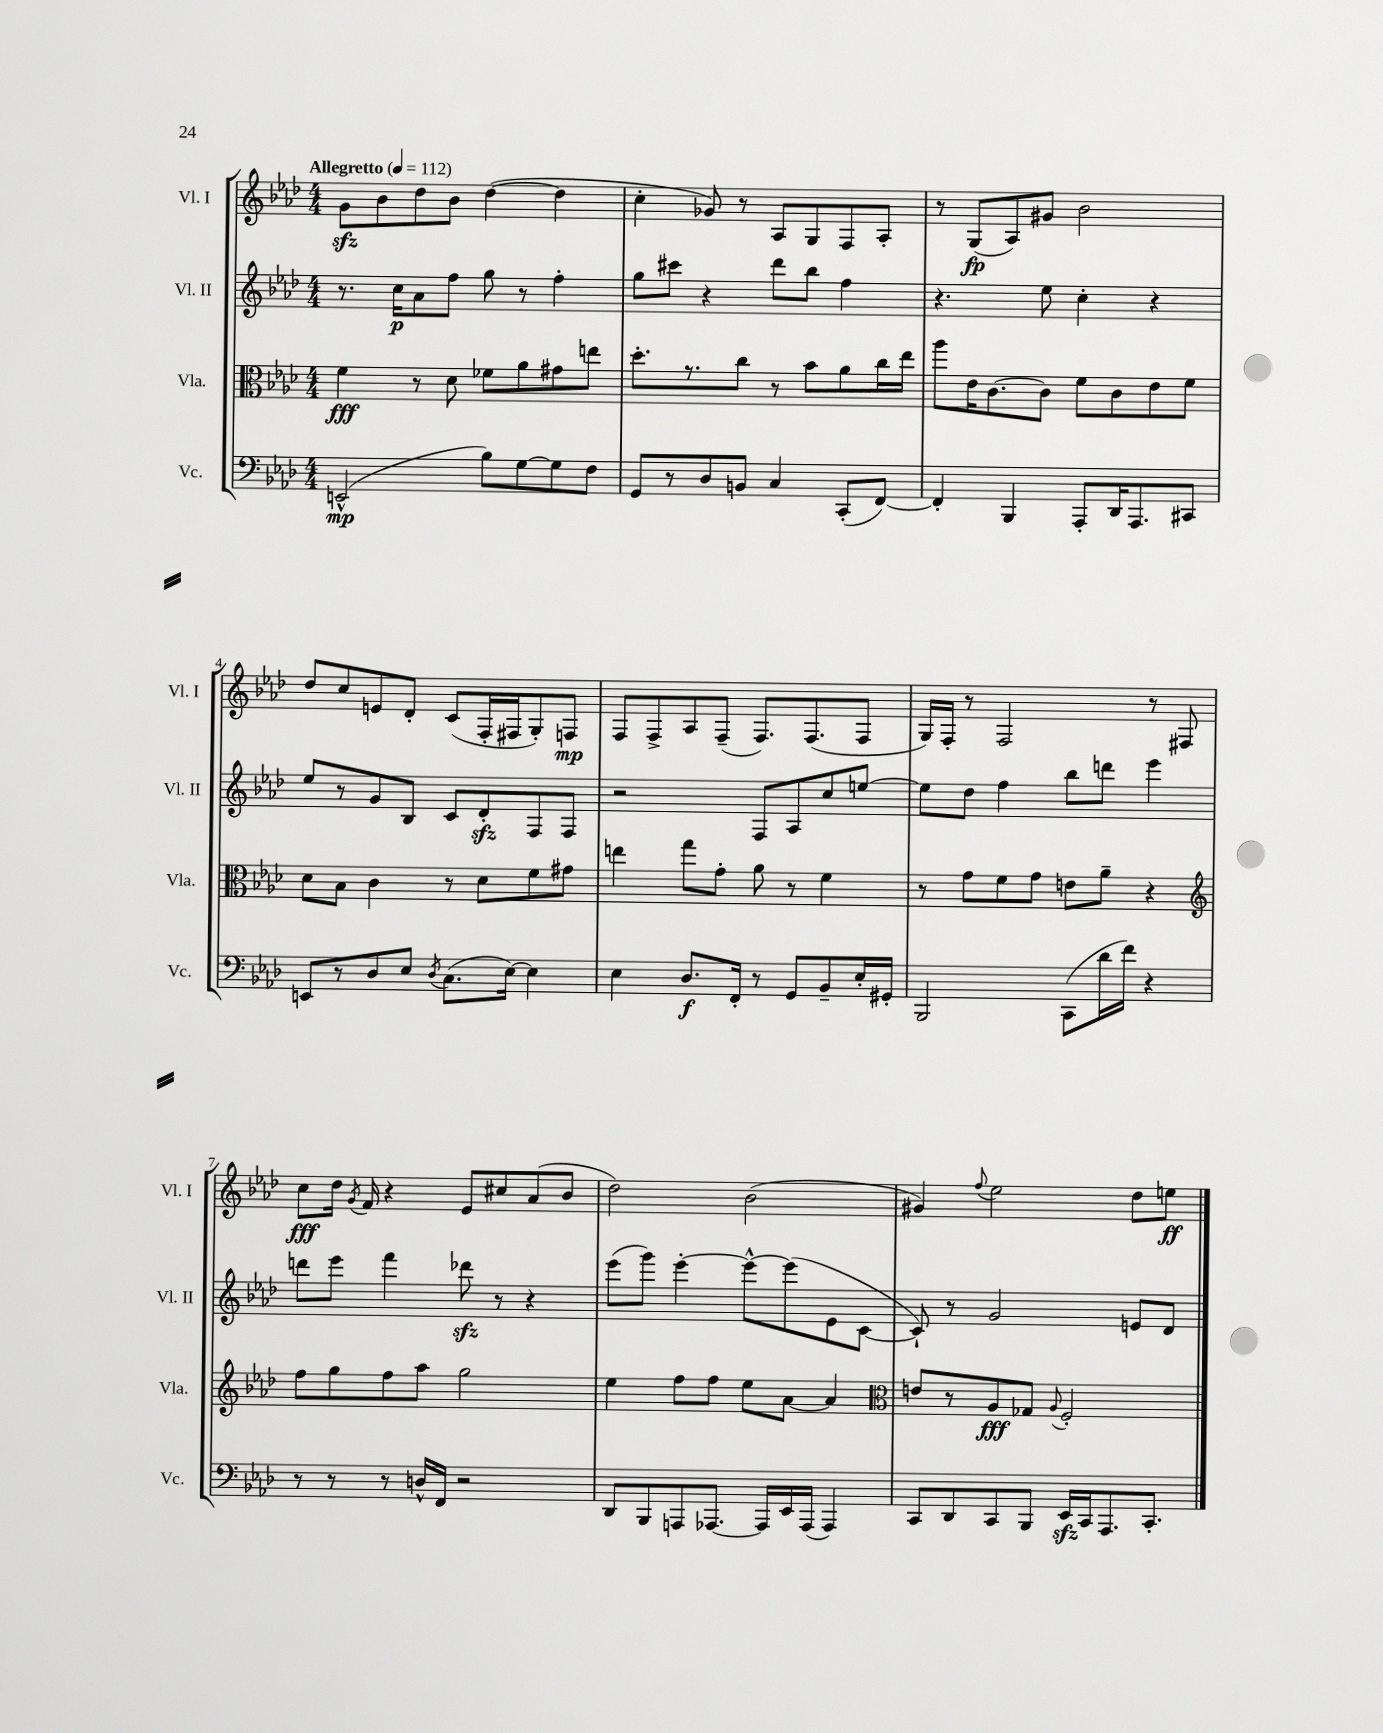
<<
\new StaffGroup <<
\new Staff = "s0" \with { instrumentName = "Vl. I" shortInstrumentName = "Vl. I" } {
    \clef treble \key aes \major \numericTimeSignature \time 4/4 \tempo "Allegretto" 4 = 112
    \autoBeamOff g'8[\sfz bes'8 des''8 bes'8] des''4~( des''4 |
    c''4-. ges'8) r8 aes8[ g8 f8 aes8]-. |
    r8 g8[\fp( aes8) gis'8] bes'2 |
    des''8[ c''8 e'8 des'8]-. c'8[( f16-. fis16 g8-.) f8]\mp |
    f8[ f8-> aes8 f8]--( f8.[) f8.( f8] |
    g16[) f16]-. r8 f2 r8 fis8 |
    c''8[\fff des''16] \acciaccatura { g'8 } f'16 r4 ees'8[ cis''8 aes'8( bes'8] |
    des''2) bes'2( |
    gis'4) \appoggiatura { f''8 } ees''2 des''8[ e''8]\ff \bar "|." |
}
\new Staff = "s1" \with { instrumentName = "Vl. II" shortInstrumentName = "Vl. II" } {
    \clef treble \key aes \major \numericTimeSignature \time 4/4
    \autoBeamOff r8. c''16[\p aes'8 f''8] g''8 r8 f''4-. |
    g''8[ cis'''8] r4 des'''8[ bes''8] f''4 |
    r4. ees''8 c''4-. r4 |
    ees''8[ r8 g'8 bes8] c'8[ des'8-.\sfz f8 f8] |
    r2 f8[ aes8 c''8 e''8]~ |
    e''8[ des''8] f''4 bes''8[ d'''8] ees'''4 |
    d'''8[ ees'''8] f'''4 des'''8\sfz r8 r4 |
    ees'''8[( g'''8]) ees'''4~-. ees'''8[~-^ ees'''8( ees'8 c'8]~ |
    c'8-!) r8 g'2 e'8[ des'8] \bar "|." |
}
\new Staff = "s2" \with { instrumentName = "Vla." shortInstrumentName = "Vla." } {
    \clef alto \key aes \major \numericTimeSignature \time 4/4
    \autoBeamOff f'4\fff r8 des'8 fes'8[ aes'8 gis'8 e''8] |
    des''8.[-. r8. c''8] r8 bes'8[ aes'8 c''16 ees''16] |
    aes''8[ ees'16 c'8.~ c'8] f'8[ c'8 ees'8 f'8] |
    des'8[ bes8] c'4 r8 des'8[ f'8 gis'8] |
    e''4 g''8[ g'8]-. aes'8 r8 f'4 |
    r8 g'8[ f'8 g'8] e'8[ aes'8]-- r4 |
    \clef treble f''8[ g''8 f''8 aes''8] g''2 |
    ees''4 f''8[ f''8] ees''8[ aes'8]~ aes'4 |
    \clef alto e'8[ r8 aes8\fff ges8] \appoggiatura { aes8 } f2-. \bar "|." |
}
\new Staff = "s3" \with { instrumentName = "Vc." shortInstrumentName = "Vc." } {
    \clef bass \key aes \major \numericTimeSignature \time 4/4
    \autoBeamOff e,2-^\mp( bes8[) g8~ g8 f8] |
    g,8[ r8 des8 b,8] c4 c,8[-.( f,8]~) |
    f,4-. bes,,4 aes,,8[-. des,16 aes,,8. cis,8] |
    e,8[ r8 des8 ees8] \acciaccatura { des8 } c8.[( ees16]~) ees4 |
    ees4 des8.[\f f,16]-. r8 g,8[ bes,8-- ees16-. gis,16]-. |
    bes,,2 c,8[( des'16 f'16]) r4 |
    r8 r8 r8 d16[-^ f,16] r2 |
    des,8[ bes,,8 a,,8 aes,,8.]~ aes,,16[ ees,16 aes,,16]( aes,,4) |
    c,8[ des,8 c,8 bes,,8] ees,16[\sfz c,16 aes,,8. c,8.]-. \bar "|." |
}
>>
>>
